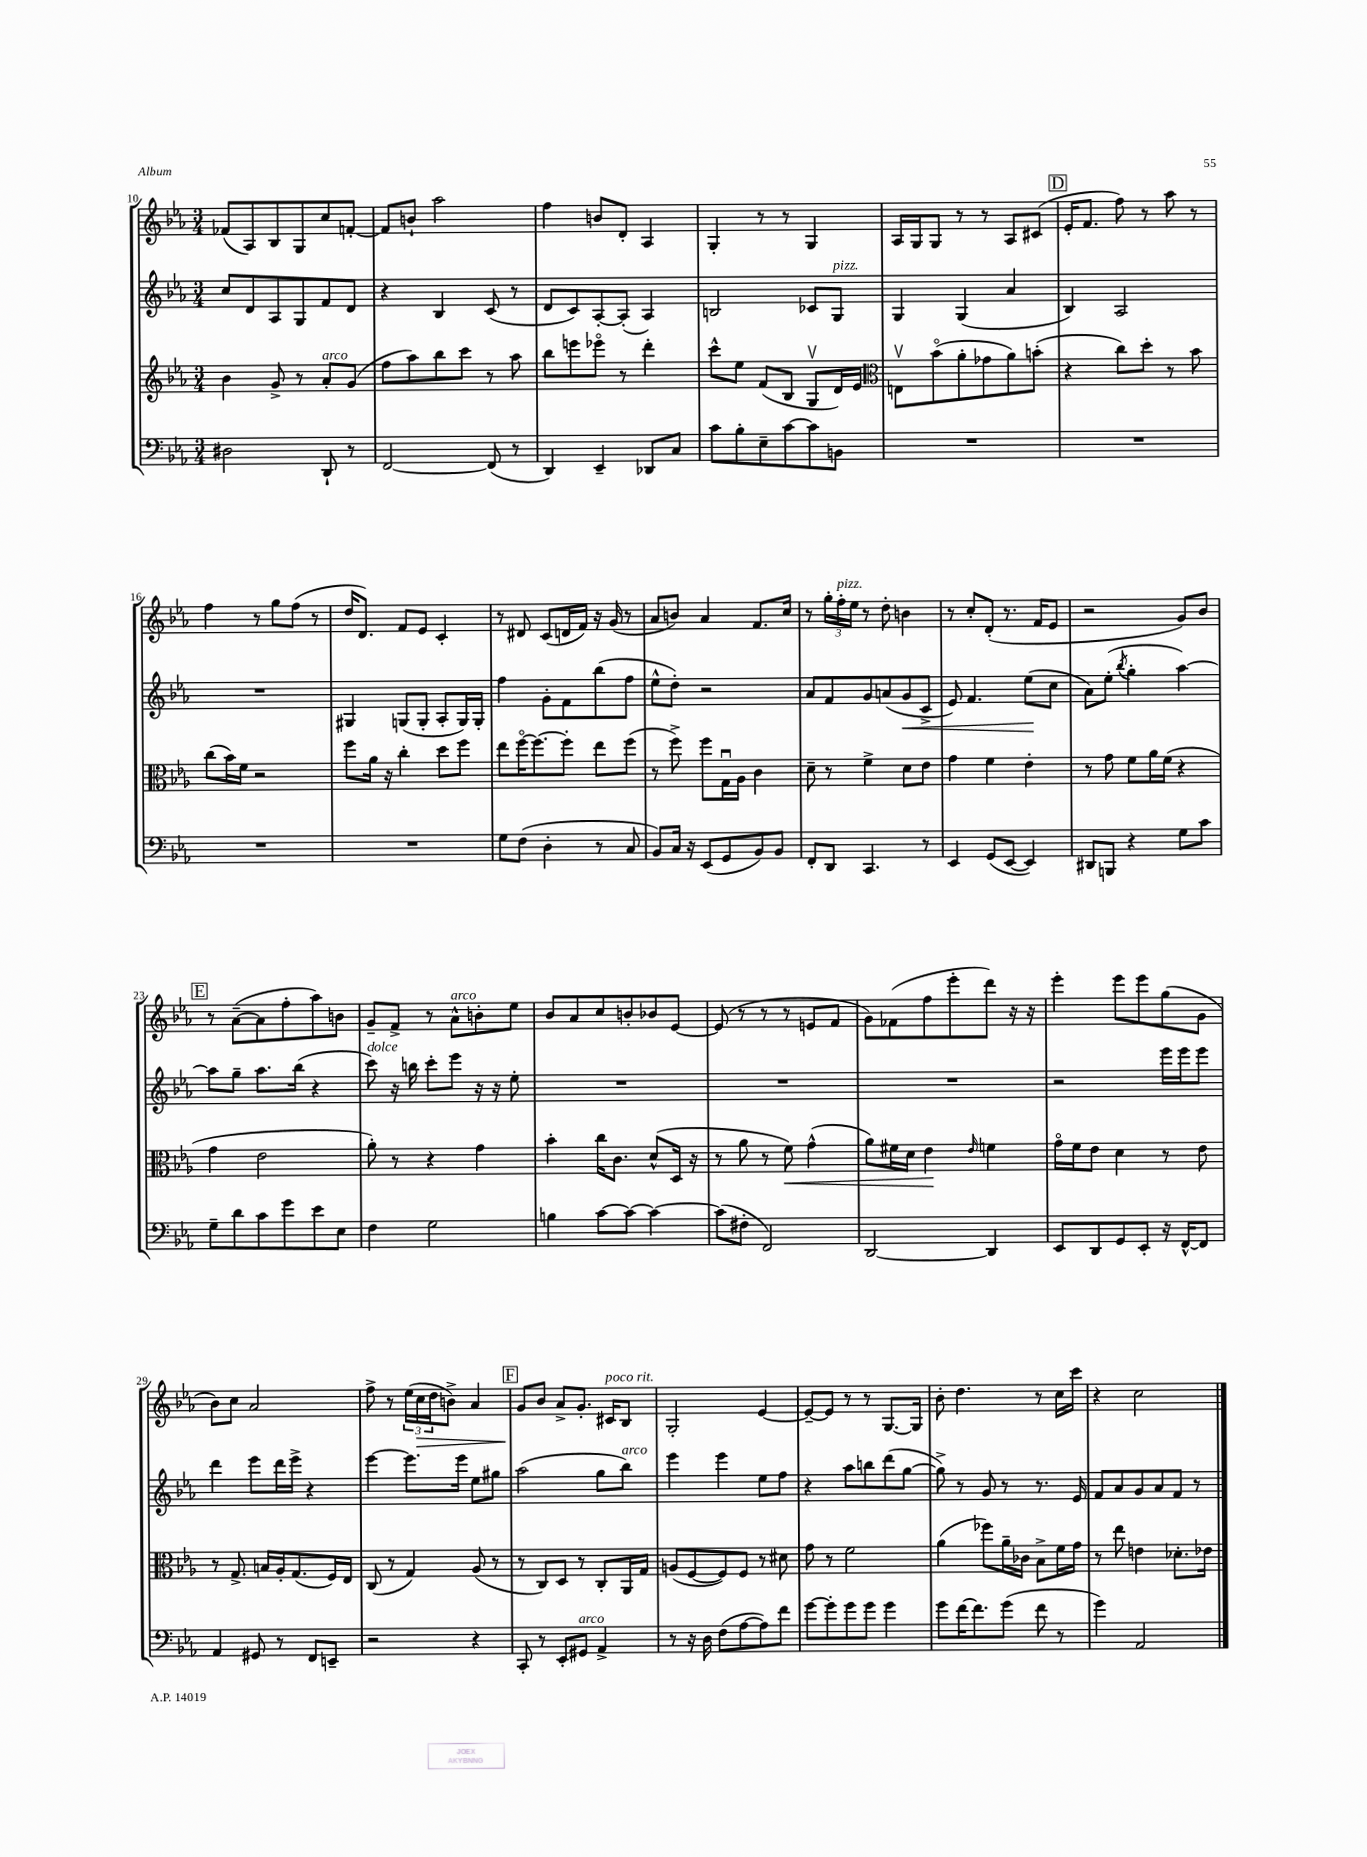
<<
\new StaffGroup <<
\new Staff = "s0" {
    \clef treble \key ees \major \numericTimeSignature \time 3/4
    fes'8( aes8) bes8 g8 c''8 f'8~-. |
    f'8 b'8-! aes''2 |
    f''4 b'8 d'8-. aes4 |
    g4-. r8 r8 g4 |
    aes16 g16 g8 r8 r8 aes8 cis'8( |
    \mark \markup { \box "D" } ees'16-. f'8. f''8) r8 aes''8 r8 |
    f''4 r8 g''8 f''8( r8 |
    d''16 d'8.) f'8 ees'8 c'4-. |
    r8 dis'8 c'8( d'16 f'16) r16 g'16( r8 |
    aes'8 b'8) aes'4 f'8. c''16 |
    r8 \tuplet 3/2 { g''16-. f''16-.^\markup { \italic "pizz." } ees''16 } r8 d''8-. b'4 |
    r8 c''8-. d'8-.( r8. f'16 ees'8 |
    r2 g'8) bes'8 |
    \mark \markup { \box "E" } r8 aes'8~--( aes'8 f''8-. aes''8) b'8 |
    g'8-- f'8-> r8 aes'8-^^\markup { \italic "arco" } b'8-. ees''8 |
    bes'8 aes'8 c''8 b'8-. bes'8 ees'8~ |
    ees'8( r8 r8 r8 e'8 f'8 |
    g'8) fes'8( f''8 ees'''8-. d'''8) r16 r16 |
    ees'''4-. ees'''8 ees'''8 g''8( g'8 |
    bes'8) c''8 aes'2 |
    f''8-> r8 \tuplet 3/2 { ees''16( c''16\> d''16 } b'8->) aes'4 |
    \mark \markup { \box "F" } g'8\! bes'8 aes'8-> g'8.-. cis'16^\markup { \italic "poco rit." } bes8 |
    g2-. ees'4~ |
    ees'8~-- ees'8 r8 r8 g8.~ g16 |
    bes'8-. d''4. r8 c''16 c'''16 |
    r4 c''2 \bar "|." |
}
\new Staff = "s1" {
    \clef treble \key ees \major \numericTimeSignature \time 3/4
    c''8 d'8 aes8 g8 f'8 d'8 |
    r4 bes4 c'8( r8 |
    d'8 c'8) aes8~-. aes8-.( aes4) |
    b2 ces'8 g8^\markup { \italic "pizz." } |
    g4 g4( aes'4 |
    \mark \markup { \box "D" } bes4) aes2 |
    R2. |
    gis4 g8( g8-. aes8-. g16) g16-. |
    f''4 g'8-. f'8 bes''8( f''8 |
    ees''8-^ d''8-.) r2 |
    aes'8 f'8 g'8 a'8( g'8\< c'8-> |
    ees'8) f'4. ees''8\!( c''8 |
    aes'8) ees''8-.( \acciaccatura { bes''8 } g''4-. aes''4~) |
    \mark \markup { \box "E" } aes''8 g''8-- aes''8. bes''16( r4 |
    c'''8^\markup { \italic "dolce" }) r16 b''16 c'''8-. ees'''8 r16 r16 ees''8-. |
    R2. |
    R2. |
    R2. |
    r2 ees'''16 ees'''16 ees'''8 |
    d'''4 ees'''8 d'''16 ees'''16-> r4 |
    ees'''4~ ees'''8. ees'''16 ees''8 gis''8 |
    \mark \markup { \box "F" } aes''2( g''8 bes''8^\markup { \italic "arco" }) |
    ees'''4 ees'''4 ees''8 f''8 |
    r4 aes''8 b''8 d'''8( g''8~ |
    g''8->) r8 g'8 r8 r8. ees'16 |
    f'8 aes'8 g'8 aes'8 f'8 r8 \bar "|." |
}
\new Staff = "s2" {
    \clef treble \key ees \major \numericTimeSignature \time 3/4
    bes'4 g'8-> r8 aes'8-.^\markup { \italic "arco" } g'8( |
    f''8 aes''8) bes''8 c'''8 r8 aes''8 |
    bes''8 e'''8 ees'''8\flageolet r8 d'''4-. |
    c'''8-^ ees''8 f'8( bes8 g8\upbow d'16) ees'16 |
    \clef alto e8\upbow bes'8\flageolet( aes'8-. ges'8 aes'8) b'8-.( |
    \mark \markup { \box "D" } r4 c''8) d''8-. r8 bes'8 |
    c''8( bes'16) f'16 r2 |
    f''8 aes'16 r16 c''4-. d''8 f''8 |
    ees''8 f''16~\flageolet f''8.~ f''8-. ees''8 f''8( |
    r8 f''8->) f''8 g16\downbow aes16 c'4 |
    d'8-- r8 f'4-> d'8 ees'8 |
    g'4 f'4 ees'4-. |
    r8 g'8 f'8 aes'16 f'16( r4 |
    \mark \markup { \box "E" } g'4 ees'2 |
    aes'8-.) r8 r4 g'4 |
    bes'4-. c''16 c'8. d'8-^( d16 r16 |
    r8 aes'8 r8 f'8\<) g'4-^( |
    aes'8) fis'16 d'16 ees'4\! \grace { ees'16 } f'4 |
    g'16\flageolet f'16 ees'8 d'4 r8 ees'8 |
    r8 g8.-> b16 aes16-. g8.( f16) ees16 |
    c8( r8 g4) aes8( r8 |
    \mark \markup { \box "F" } r8 c8) d8 r8 c8-. aes,16 g16 |
    a8( f8~ f8) f8 r8 dis'8 |
    g'8 r8 f'2 |
    aes'4( fes''8) aes'16-- ces'16 bes8-> f'16 g'16 |
    r8 ees''8 e'4 des'8.-. ees'16 \bar "|." |
}
\new Staff = "s3" {
    \clef bass \key ees \major \numericTimeSignature \time 3/4
    dis2 d,8-! r8 |
    f,2~ f,8( r8 |
    d,4) ees,4-- des,8 c8 |
    c'8 bes8-. ees8-- c'8~ c'8 b,8 |
    R2. |
    \mark \markup { \box "D" } R2. |
    R2. |
    R2. |
    g8 f8( d4-. r8 c8 |
    bes,8) c16 r16 ees,8( g,8 bes,8) bes,8 |
    f,8-. d,8 c,4. r8 |
    ees,4 g,8( ees,8~ ees,4) |
    dis,8 b,,8 r4 g8 c'8 |
    \mark \markup { \box "E" } g8-- d'8 c'8 g'8 ees'8 ees8 |
    f4 g2 |
    b4 c'8~ c'8~ c'4~ |
    c'8( fis8-. f,2) |
    d,2~ d,4 |
    ees,8 d,8 g,8 ees,8-. r16 f,16~-^ f,8 |
    aes,4 gis,8 r8 f,8 e,8-- |
    r2 r4 |
    \mark \markup { \box "F" } c,8-. r8 ees,8-. gis,8^\markup { \italic "arco" } aes,4-> |
    r8 r16 d16 f8( aes8~ aes8) f'8 |
    g'8~ g'8-. g'8 g'8 g'4 |
    g'8 f'16~ f'8. g'8( f'8 r8 |
    g'4) aes,2 \bar "|." |
}
>>
>>
\layout { \context { \Score currentBarNumber = #10 } }
